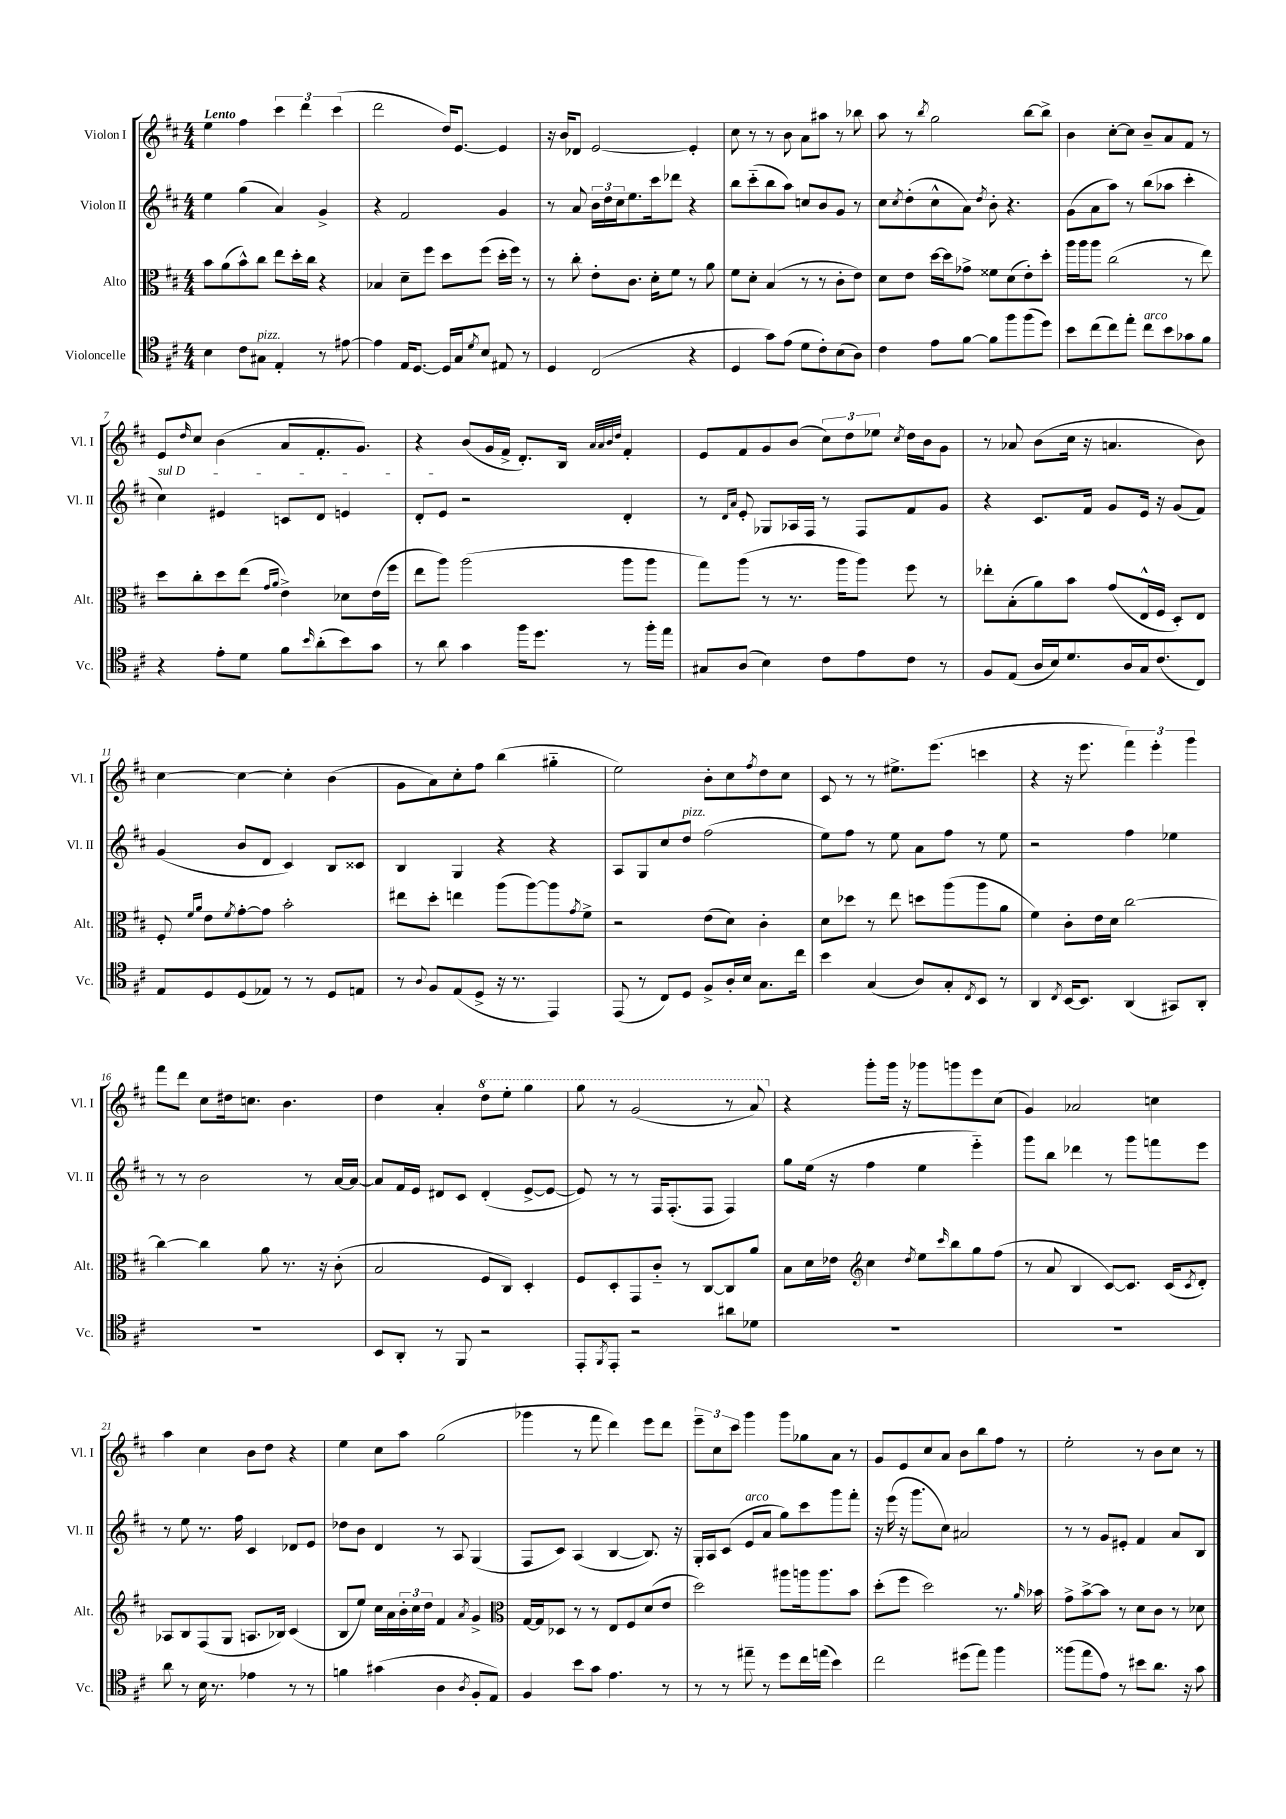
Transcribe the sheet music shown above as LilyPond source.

<<
\new StaffGroup <<
\new Staff = "s0" \with { instrumentName = "Violon I" shortInstrumentName = "Vl. I" } {
    \clef treble \key d \major \numericTimeSignature \time 4/4 \tempo "Lento"
    e''4 fis''4 \tuplet 3/2 { cis'''4 d'''4 cis'''4( } |
    d'''2 d''16) e'8.~ e'4 |
    r16 b'16 des'8 e'2~ e'4-. |
    cis''8 r8 r8 b'8 a'8 ais''8 r8 bes''8 |
    a''8 r8 \acciaccatura { b''8 } g''2 b''8~ b''8-> |
    b'4 cis''8~-. cis''8 b'8-- a'8 fis'8 r8 |
    e'8 \grace { d''16 } cis''8 b'4( a'8 fis'8.-. g'8.) |
    r4 b'8( g'16 fis'16-> d'8.-.) b16 \grace { a'32 a'32 b'32 d''32 } fis'4-. |
    e'8 fis'8 g'8 b'8( \tuplet 3/2 { cis''8) d''8 ees''8 } \acciaccatura { cis''8 } d''16 b'16 g'8 |
    r8 aes'8 b'8( cis''16 r16 a'4. b'8) |
    cis''4~ cis''4~ cis''4-. b'4( |
    g'8 a'8) cis''8-. fis''8 b''4( gis''4-_ |
    e''2) b'8-. cis''8 \acciaccatura { fis''8 } d''8 cis''8 |
    cis'8 r8 r8 eis''8.-> e'''8.( c'''4 |
    r4 r16 e'''8. \tuplet 3/2 { fis'''4) e'''4-. g'''4 } |
    fis'''8 d'''8 cis''8 dis''16 c''8. b'4. |
    d''4 a'4-. \ottava #1 d'''8 e'''8-. g'''4 |
    g'''8 r8 g''2( r8 a''8) \ottava #0 |
    r4 g'''8-. g'''16 r16 ges'''8 g'''8 e'''8 cis''8( |
    g'4) aes'2 c''4 |
    a''4 cis''4 b'8 d''8 r4 |
    e''4 cis''8 a''8 g''2( |
    ges'''4 r8 fis'''8 d'''4) e'''8 d'''8 |
    \tuplet 3/2 { e'''8-- cis''8 cis'''8 } g'''4 g'''8 ges''8 a'8 r8 |
    g'8 e'8 cis''8 a'8 b'8 b''8 fis''8 r8 |
    e''2-. r8 b'8 cis''8 r8 \bar "|." |
}
\new Staff = "s1" \with { instrumentName = "Violon II" shortInstrumentName = "Vl. II" } {
    \clef treble \key d \major \numericTimeSignature \time 4/4
    e''4 g''4( a'4) g'4-> |
    r4 fis'2 g'4 |
    r8 a'8 \tuplet 3/2 { b'16 d''16 cis''16 } e''8. cis'''16 des'''8 r4 |
    b''8 cis'''8-_( b''8 a''8) c''8 b'8 g'8 r8 |
    cis''8 \acciaccatura { cis''8 } d''8-.( cis''8-^ a'8) \acciaccatura { d''8 } b'8-. r4. |
    g'8( a'8 a''8) r8 b''8( aes''8 cis'''4-. |
    \once \override TextSpanner.bound-details.left.text = \markup { \italic "sul D" } cis''4\startTextSpan) eis'4 c'8 d'8 e'4 |
    d'8-. e'8\stopTextSpan r2 d'4-. |
    r8 \grace { d'16 a'16 } e'8-. ges8 aes16 fis16 r8 fis8 fis'8 g'8 |
    r4 cis'8. fis'16 g'8 e'16 r16 g'8( fis'8) |
    g'4( b'8 d'8 cis'4) b8 cisis'8 |
    b4 g4 r4 r4 |
    a8 g8 cis''8 d''8^\markup { \italic "pizz." } fis''2( |
    e''8) fis''8 r8 e''8 a'8 fis''8 r8 e''8 |
    r2 fis''4 ees''4 |
    r8 r8 b'2 r8 a'16~ a'16~ |
    a'8 fis'16 e'16 dis'8 cis'8 dis'4-.( e'8~-> e'8~ |
    e'8) r8 r8 fis16 fis8.-.( fis8 fis4) |
    g''8 e''16( r16 fis''4 e''4 e'''4-_) |
    g'''8 b''8 des'''4 r8 g'''8 f'''8 e'''8 |
    r8 e''8 r8. fis''16 cis'4 des'8 e'8 |
    des''8 b'8 d'4 r8 a8 g4( |
    fis8 cis'8) a4( b4~ b8.) r16 |
    g16-. a16 cis'8( e'8^\markup { \italic "arco" } a'8 g''8) cis'''8 g'''8 fis'''8-. |
    r16 e'''16( r16 g'''8. cis''8) ais'2 |
    r8 r8 g'8 eis'8-. fis'4 a'8 b8 \bar "|." |
}
\new Staff = "s2" \with { instrumentName = "Alto" shortInstrumentName = "Alt." } {
    \clef alto \key d \major \numericTimeSignature \time 4/4
    b'8 a'8( b'8-^) cis''8 e''8 d''16-. cis''16 r4 |
    bes4 d'8-- fis''8 d''8 fis''8( d''16-. fis''16) r8 |
    r8 cis''8-. e'8-. cis'8. d'16-. fis'8 r8 a'8 |
    fis'8 d'8-. b4( r8 r8 cis'8-. e'8) |
    d'8 e'8 d''16~ d''16 ges'8-> fisis'8 d'8( e'8-.) d''8-. |
    a''16 a''16 a''8 cis''2( r8 e''8) |
    d''8 cis''8-. d''8 e''8( \grace { g'16 a'16 } e'4->) des'8 e'16( fis''16 |
    e''8 a''8) a''2( a''8 a''8 |
    g''8) a''8( r8 r8. a''16 a''8) fis''8 r8 |
    ees''8-. b8-.( a'8) b'8 g'8( e16-^ fis16 d8-.) e8 |
    fis8-. \grace { fis'16 a'16 } e'8 \acciaccatura { fis'8 } g'8~-. g'8 b'2-. |
    eis''8 d''8-. e''4 a''8( a''8~) a''8 \acciaccatura { g'8 } fis'8-> |
    r2 e'8( d'8) cis'4-. |
    d'8 des''8 r8 e''8 d''8 a''8( a''8 a'8 |
    fis'4) cis'8-. e'16 d'16 cis''2~ |
    cis''4~ cis''4 a'8 r8. r16 cis'8-.( |
    b2 fis8 cis8) d4-. |
    fis8 d8-. g,8 cis'8-_ r8 cis8~ cis8 a'8 |
    b8 d'16 ees'16 \clef treble cis''4 \acciaccatura { d''8 } e''8 \grace { cis'''16 } b''8 g''8 fis''8( |
    r8 a'8 b4 cis'8~) cis'8. cis'16( \acciaccatura { cis'8 } d'8-.) |
    aes8 b8 fis8( g8 a8. bes16) cis'4( |
    b8 e''8) cis''16 a'16 \tuplet 3/2 { b'16-. cis''16 d''16 } fis'4 \acciaccatura { a'8 } g'4-> |
    \clef alto g16~ g16 des8 r8 r8 e8 fis8 d'8( e'8 |
    d''2) ais''8 a''16 a''8. b'8 |
    d''8-.( fis''8 d''2) r8. \grace { a'16 } bes'16 |
    g'8-> b'8~-> b'8 r8 d'8 cis'8 r8 des'8 \bar "|." |
}
\new Staff = "s3" \with { instrumentName = "Violoncelle" shortInstrumentName = "Vc." } {
    \clef tenor \key d \major \numericTimeSignature \time 4/4
    b4 cis'8 gis8^\markup { \italic "pizz." } e4-. r8 eis'8~ |
    eis'4 e16 d8.~ d16 g16 \acciaccatura { d'8 } b8 eis8 r8 |
    d4 cis2( r4 |
    d4 g'8) e'8( d'8 cis'8-.) b8( a8) |
    cis'4 e'8 fis'8~ fis'8 fis''8 fis''8( d''8) |
    b'8 cis''8( cis''8) e''8-. cis''8^\markup { \italic "arco" } b'8 ges'8 fis'8 |
    r4 e'8-. d'8 fis'8 \grace { b'16 } a'8-.( b'8) g'8 |
    r8 a'8 g'4 fis''16 d''8. r8 fis''16-. e''16 |
    gis8 a8( b4) cis'8 e'8 cis'8 r8 |
    fis8 e8( a16 b16) d'8. a16 g16 cis'8.( cis8) |
    e8 d8 d8( ees8) r8 r8 d8 e8 |
    r8 \appoggiatura { a8 } fis8 e8( d8-> r16 r8. e,4) |
    e,8( r8 cis8) d8 fis8-> a16-. b16 g8. cis''16 |
    b'4 g4( a8) g8-. \acciaccatura { cis8 } b,8 r8 |
    a,4 \acciaccatura { cis8 } b,16~ b,8. a,4( gis,8) a,8-. |
    R1 |
    b,8 a,8-. r8 fis,8 r2 |
    e,8-. \acciaccatura { fis,8 } e,8-. r2 ais'8 des'8 |
    R1 |
    R1 |
    a'8 r8 b16 r8. ees'4 r8 r8 |
    f'4 gis'4( a4 \acciaccatura { a8 } fis8-. e8) |
    fis4 b'8 g'8 e'4. r8 |
    r8 r8 eis''8-- r8 d''8 cis''16 e''16( b'4) |
    cis''2 dis''8( e''8) fis''4 |
    fisis''8( e''8 e'8) r8 bis'8 a'8. r16 g'8 \bar "|." |
}
>>
>>
